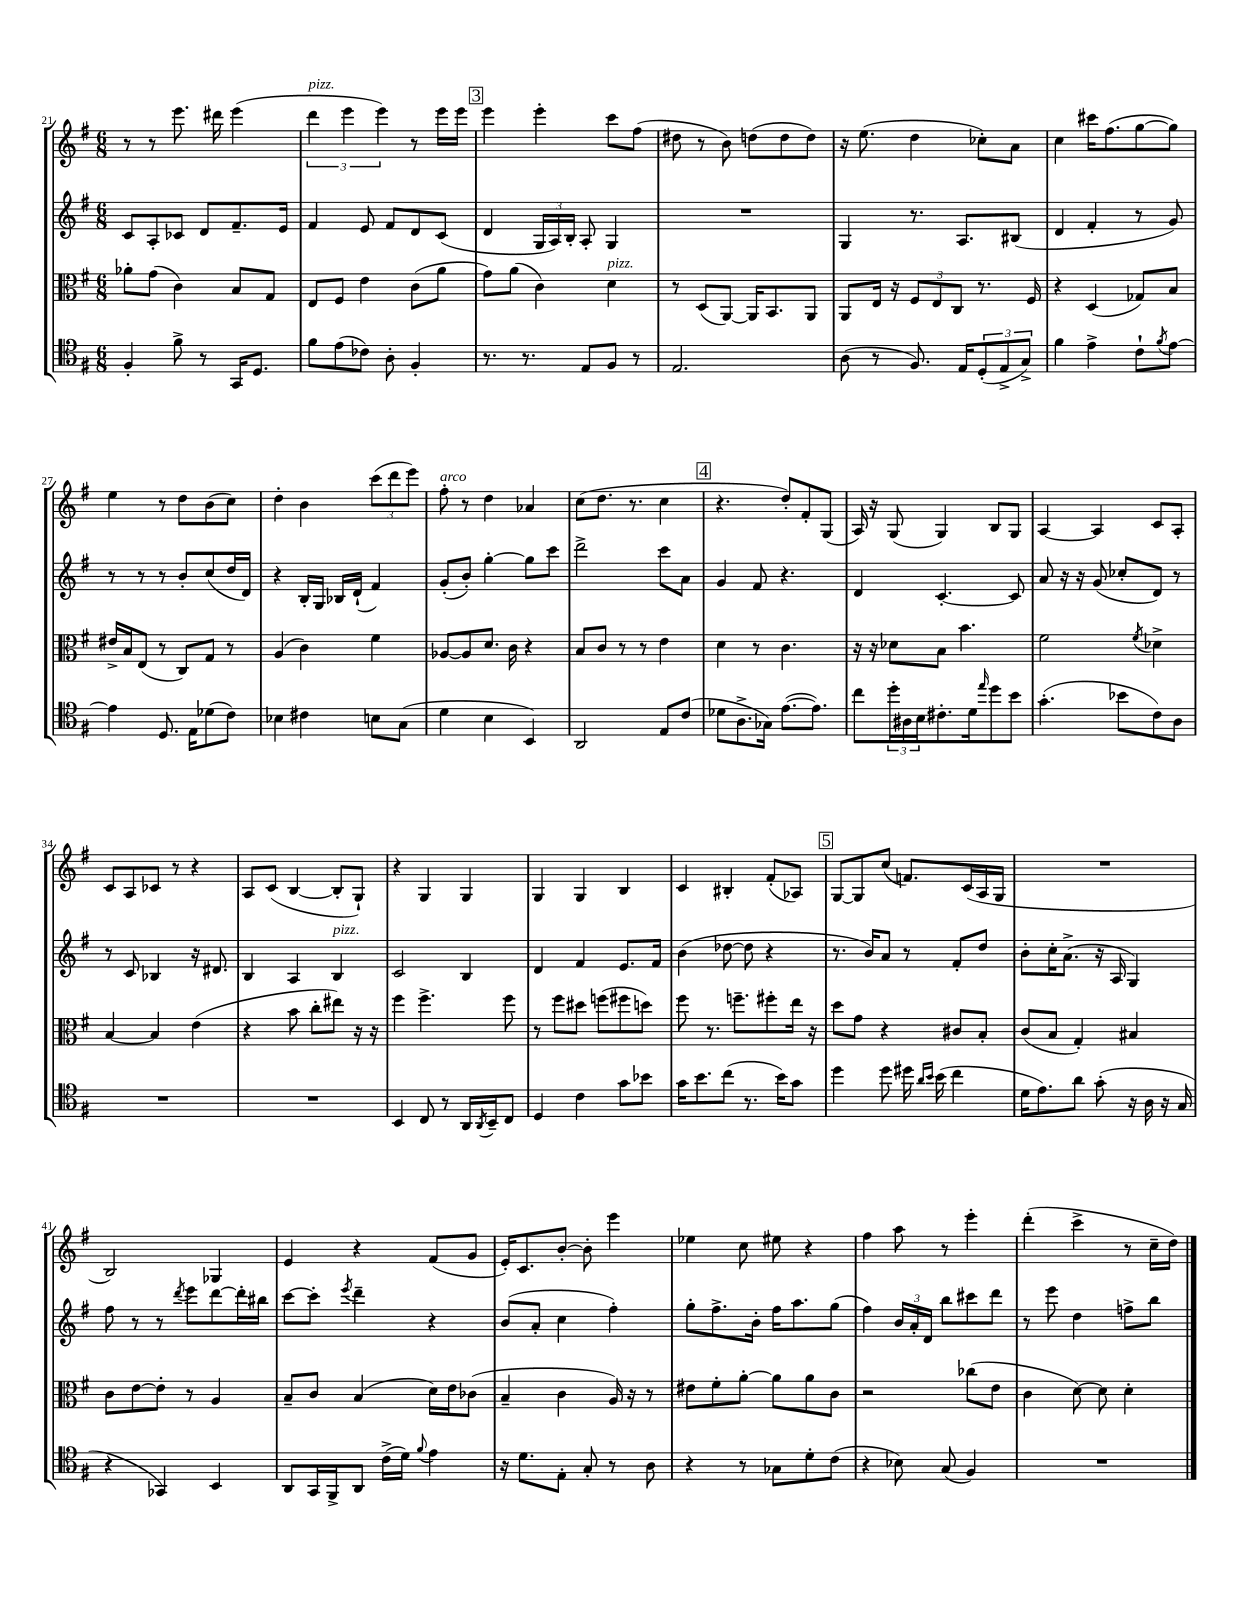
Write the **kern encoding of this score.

**kern	**kern	**kern	**kern
*part4	*part3	*part2	*part1
*staff4	*staff3	*staff2	*staff1
*clefC4	*clefC3	*clefG2	*clefG2
*k[f#]	*k[f#]	*k[f#]	*k[f#]
*M6/8	*M6/8	*M6/8	*M6/8
=21	=21	=21	=21
4F#'/	8a-X'\L	8c/L	8r
.	(8g\J	8A'/	8r
8f#^\	4c\)	8c-X/J	8.eee\
8r	.	8d/L	.
.	.	.	16ddd#X\
16GG/KL	8B/L	8.f#~/	(4eee\
8.D/J	.	.	.
.	8G/J	.	.
.	.	16e/Jk	.
=22	=22	=22	=22
!	!	!	!LO:TX:a:i:t=pizz.
8f#\L	8E/L	4f#/	6ddd\
(8e\	8F#/J	.	.
.	.	.	6eee\
8c-X\J)	4e\	8e/	.
.	.	.	6eee\)
8A'\	.	8f#/L	.
4F#'/	(8c\L	8d/	8r
.	8a\J	(8c/J	16eee\LL
.	.	.	16eee\JJ
!!LO:REH:place=s1:t=3
=23	=23	=23	=23
8.r	8g\L)	4d/	4eee\
.	(8a\J	.	.
8.r	.	.	.
.	4c\)	24G/LL	4eee'\
.	.	24A/)	.
.	.	24B'/JJ	.
8E/L	.	8A'/	.
!	!LO:TX:a:i:t=pizz.	!	!
8F#/J	4d\	4G/	8ccc\L
8r	.	.	(8ff#\J
=24	=24	=24	=24
2.E/	8r	2.r	8dd#X\
.	(8D/L	.	8r
.	[8AA/J)	.	8b\)
.	16AA/KL]	.	(8ddn\L
.	8.BB/	.	.
.	.	.	8dd\
.	8AA/J	.	8dd\J)
=25	=25	=25	=25
(8A\	8AA/L	4G/	16r
.	.	.	(8.ee\
8r	16E/Jk	.	.
.	16r	.	.
8.F#/)	12F#/L	8.r	4dd\
.	12E/	.	.
.	12C/J	.	.
16E/KL	.	8.A/L	.
(12D'/	8.r	.	8cc-X'\L)
12E^/	.	.	.
.	.	(8B#X/J	8a\J
12G^/J)	.	.	.
.	16F#/	.	.
=26	=26	=26	=26
4f#\	4r	4d/	4cc\
4e^\	(4D/	4f#'/	16ccc#X\KL
.	.	.	(8.ff#\
8c`\L	8G-X/L)	8r	[8gg\
8qf#/	.	.	.
[8e\J	8B/J	8g/)	8gg\J])
!!LO:LB:g=z
=27	=27	=27	=27
4e\]	16e#X^/LL	8r	4ee\
.	16B/J	.	.
.	(8E/J	8r	.
8.D/	8r	8r	8r
.	8C/L)	8b'/L	8dd\L
16E\KL	.	.	.
(8d-X\	8G/J	(8cc/	(8b\
8c\J)	8r	16dd/L	8cc\J)
.	.	16d/JJ)	.
=28	=28	=28	=28
4B-X\	(4A/	4r	4dd'\
4c#X\	4c\)	16B'/LL	4b\
.	.	16G/JJ	.
.	.	16B-X/LL	.
.	.	(16d`/JJ	.
8Bn\L	4f#\	4f#/)	(12ccc\L
.	.	.	12ddd\
(8G\J	.	.	.
.	.	.	12eee\J)
=29	=29	=29	=29
!	!	!	!LO:TX:a:i:t=arco
4d\	[8A-X/L	(8g'/L	8ff#'\
.	8A-/]	8b'/J)	8r
4B\	8.d/J	[4gg'\	4dd\
.	16c\	.	.
4BB/)	4r	8gg\L]	4a-X/
.	.	8ccc\J	.
=30	=30	=30	=30
2AA/	8B/L	2ddd^\	(8cc\L
.	8c/J	.	8.dd\J
.	8r	.	.
.	.	.	8.r
.	8r	.	.
8E/L	4e\	8ccc\L	4cc\
(8c/J	.	8a\J	.
!!LO:REH:place=s1:t=4
=31	=31	=31	=31
8d-X\L	4d\	4g/	4.r
8.A^\	.	.	.
.	8r	8f#/	.
16G-X\Jk)	.	.	.
([8.e\L	4.c\	4.r	8dd'/L)
.	.	.	8f#'/
8.e\J])	.	.	.
.	.	.	(8G/J
=32	=32	=32	=32
8cc\L	16r	4d/	16A/)
.	16r	.	16r
24dd'\L	8d-X\L	.	(8G/
24A#X\	.	.	.
24B\J	.	.	.
8.c#X'\	8B\J	[4.c'/	4G/)
.	4.b\	.	.
16d\k	.	.	.
16qqee/	.	.	.
8dd\	.	.	8B/L
8b\J	.	8c/]	8G/J
=33	=33	=33	=33
(4.g'\	2f#\	8a/	[4A/
.	.	16r	.
.	.	16r	.
.	.	(8g/	4A/]
8b-X\L	.	8cc-X'/L	.
.	8qf#/	.	.
8c\)	4d-X^\	8d/J)	8c/L
8A\J	.	8r	8A'/J
!!LO:LB:g=z
=34	=34	=34	=34
2.r	[4B/	8r	8c/L
.	.	8c/	8A/
.	4B/]	4B-X/	8c-X/J
.	.	.	8r
.	(4e\	16r	4r
.	.	8.d#X/	.
=35	=35	=35	=35
2.r	4r	4B/	8A/L
.	.	.	(8c/J
.	8b\	4A/	[4B/
.	8cc'\L	.	.
!	!	!LO:TX:a:i:t=pizz.	!
.	8ee#X\J)	4B/	8B'/L]
.	16r	.	8G`/J)
.	16r	.	.
=36	=36	=36	=36
4BB/	4ff#\	2c/	4r
8C/	4.ff#^\	.	4G/
8r	.	.	.
16AA/LL	.	4B/	4G/
8qAA/	.	.	.
16BB~/J	.	.	.
8C/J	8ff#\	.	.
=37	=37	=37	=37
4D/	8r	4d/	4G/
.	8ff#\L	.	.
4c\	8dd#X\J	4f#/	4G/
.	(8ffn\L	.	.
8g\L	8ff#X\	8.e/L	4B/
8b-X\J	8ddn\J)	.	.
.	.	16f#/Jk	.
=38	=38	=38	=38
16g\KL	8ff#\	(4b\	4c/
8.b\	.	.	.
.	8.r	.	.
(8cc\J	.	[8dd-X\	4B#X'/
.	8.ffn~\L	.	.
8.r	.	8dd-\]	.
.	8ff#X'\	4r	(8f#'/L
16b\KL)	.	.	.
8g\J	16ee\Jk	.	8A-X/J)
.	16r	.	.
!!LO:REH:place=s1:t=5
=39	=39	=39	=39
4dd\	8dd\L	8.r	[8G/L
.	8g\J	.	8G/]
.	.	16b/KL)	.
8dd\	4r	8a/J	(8cc/J
16dd#X\	.	8r	8.fn/L)
16qqa/LL	.	.	.
16qqb/JJ	.	.	.
(16b\	.	.	.
4cc\	8c#X/L	8f#'/L	.
.	.	.	(16c/L
.	8B'/J	8dd/J	16A/
.	.	.	16G/JJ
=40	=40	=40	=40
16d\KL	(8c/L	8b'\L	2.r
8.e\)	.	.	.
.	8B/J	16cc'\K	.
.	.	(8.a^\J	.
8a\J	4G'/)	.	.
(8g'\	.	16r	.
.	.	16A/	.
16r	4B#X/	4G/)	.
16A\	.	.	.
16r	.	.	.
16G/	.	.	.
!!LO:LB:g=z
=41	=41	=41	=41
4r	8c\L	8ff#\	2B/)
.	[8e\	8r	.
4GG-X/)	8e'\J]	8r	.
.	.	8qddd/	.
.	8r	8eee\L	.
4BB/	4A/	[8ddd\	4G-X/
.	.	16ddd'\L]	.
.	.	16bb#X\JJ	.
=42	=42	=42	=42
8AA/L	8B~/L	[8ccc\L	4e/
16GG/L	8c/J	8ccc'\J]	.
16FF#^/J	.	.	.
.	.	8qeee/	.
8AA/J	(4B/	4ddd~\	4r
(16c^\LL	.	.	.
16d\JJ)	.	.	.
8qqf#/	.	.	.
4e\	16d\LL)	4r	(8f#/L
.	16e\J	.	.
.	(8c-X\J	.	8g/J
=43	=43	=43	=43
16r	4B~/	(8b/L	16e'/KL)
8.d\L	.	.	8.c/
.	.	8a'/J	.
8E'\J	4c\	4cc\	[8b'/J
8G'/	.	.	8b'\]
8r	16A/)	4ff#'\)	4eee\
.	16r	.	.
8A\	8r	.	.
=44	=44	=44	=44
4r	8e#X\L	8gg'\L	4ee-X\
.	8f#'\	8.ff#^\	.
8r	[8a'\J	.	8cc\
.	.	16b'\Jk	.
8G-X\L	8a\L]	16ff#\KL	8ee#X\
.	.	8.aa\	.
8d'\	8a\	.	4r
(8c\J	8c\J	(8gg\J	.
=45	=45	=45	=45
4r	2r	4ff#\)	4ff#\
8B-X\)	.	24b/LL	8aa\
.	.	24a'/	.
.	.	24d/JJ	.
(8G/	.	8bb\L	8r
4F#/)	(8cc-X\L	8ccc#X\	4eee'\
.	8e\J	8ddd\J	.
=46	=46	=46	=46
2.r	4c\	8r	(4ddd'\
.	.	8eee\	.
.	[8d\)	4dd\	4ccc^\
.	8d\]	.	.
.	4d'\	8ffn^\L	8r
.	.	8bb\J	16cc~\LL
.	.	.	16dd\JJ)
==	==	==	==
*-	*-	*-	*-
